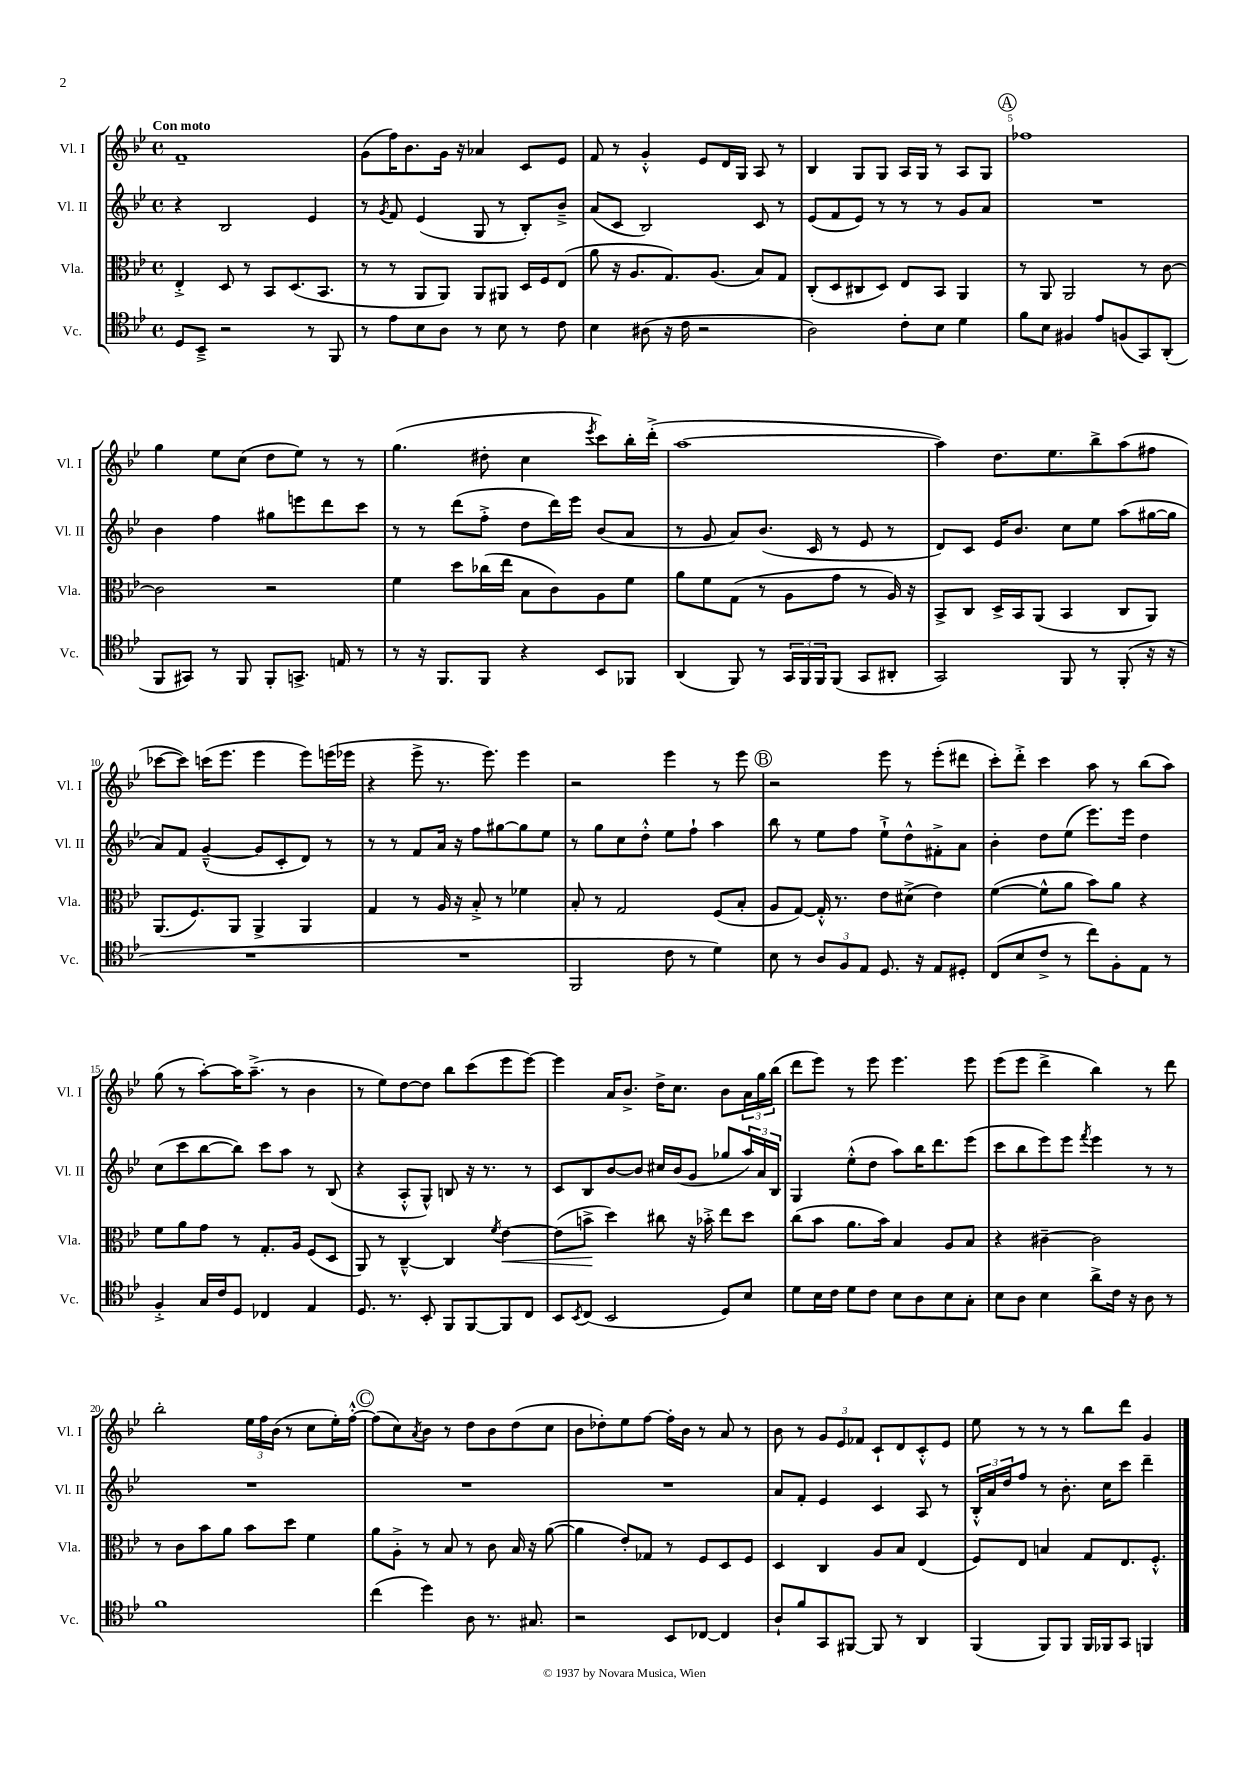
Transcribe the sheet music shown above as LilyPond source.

<<
\new StaffGroup <<
\new Staff = "s0" \with { instrumentName = "Vl. I" shortInstrumentName = "Vl. I" } {
    \clef treble \key bes \major \defaultTimeSignature \time 4/4 \tempo "Con moto"
    f'1-- |
    g'8( f''16) bes'8. g'16 r16 aes'4 c'8 ees'8 |
    f'8 r8 g'4-.-^ ees'8 d'16 g16 a8 r8 |
    bes4 g8 g8 a16 g16 r8 a8 g8 |
    \mark \markup { \circle "A" } fes''1 |
    g''4 ees''8 c''8( d''8 ees''8) r8 r8 |
    g''4.( dis''8-. c''4 \acciaccatura { ees'''8 } c'''8) bes''16-. d'''16-.->( |
    a''1~ |
    a''4) d''8. ees''8. bes''8-> a''8( fis''8 |
    ces'''8~ ces'''8) c'''16( ees'''8. ees'''4 ees'''8) e'''16( ees'''16 |
    r4 ees'''8-> r8. ees'''8.) ees'''4 |
    r2 ees'''4 r8 ees'''8 |
    \mark \markup { \circle "B" } r2 ees'''8 r8 ees'''8-.( dis'''8 |
    c'''8-.) d'''8-.-> c'''4 a''8 r8 bes''8( a''8) |
    g''8( r8 a''8~-.) a''16 a''8.--->( r8 bes'4 |
    r8 ees''8) d''8~ d''8 bes''8 c'''8( ees'''8 ees'''8~) |
    ees'''4 a'16 bes'8.-> d''16-> c''8. bes'8 \tuplet 3/2 { a'16 g''16 bes''16( } |
    d'''8 ees'''8) r8 ees'''8 ees'''4. ees'''8 |
    ees'''8( ees'''8 d'''4-> bes''4) r8 d'''8 |
    bes''2-. \tuplet 3/2 { ees''16 f''16 bes'16( } r8 c''8 ees''16-.) f''16~-.-^ |
    \mark \markup { \circle "C" } f''8( c''8) \acciaccatura { a'8 } bes'8 r8 d''8 bes'8 d''8( c''8 |
    bes'8 des''8-.) ees''8 f''8~ f''16-. bes'16 r8 a'8 r8 |
    bes'8 r8 \tuplet 3/2 { g'8 ees'8 fes'8 } c'8-! d'8 c'8-.-^ ees'8 |
    ees''8 r8 r8 r8 bes''8 d'''8 g'4 \bar "|." |
}
\new Staff = "s1" \with { instrumentName = "Vl. II" shortInstrumentName = "Vl. II" } {
    \clef treble \key bes \major \defaultTimeSignature \time 4/4
    r4 bes2 ees'4 |
    r8 \acciaccatura { g'8 } f'8 ees'4( g8 r8 bes8-.) bes'8---> |
    a'8( c'8 bes2) c'8 r8 |
    ees'8( f'8 ees'8) r8 r8 r8 g'8 a'8 |
    \mark \markup { \circle "A" } R1 |
    bes'4 f''4 gis''8 e'''8 d'''8 c'''8 |
    r8 r8 d'''8( f''8-.-> d''8 d'''16) ees'''16 bes'8( a'8 |
    r8 g'8 a'8) bes'8.( c'16 r8 ees'8 r8 |
    d'8) c'8 ees'16 bes'8. c''8 ees''8 a''8( gis''16~ gis''16 |
    a'8) f'8 g'4~---^( g'8 c'8-. d'8) r8 |
    r8 r8 f'8 a'16 r16 f''8 gis''8~ gis''8 ees''8 |
    r8 g''8 c''8 d''8-.-^ ees''8 f''8-! a''4 |
    \mark \markup { \circle "B" } bes''8 r8 ees''8 f''8 ees''8-!-> d''8-^ fis'8-.-> a'8 |
    bes'4-. d''8 ees''8( ees'''8.) ees'''16 d''4 |
    c''8( c'''8 bes''8~ bes''8) c'''8 a''8 r8 bes8( |
    r4 a8-.-^ g8-^) b8 r16 r8. r8 |
    c'8 bes8 bes'8~ bes'8 cis''16 bes'16( g'8 ges''8 \tuplet 3/2 { a''16) a'16 bes16 } |
    g4 ees''8-.-^( d''8 a''8) bes''16 d'''8. ees'''8( |
    c'''8 bes''8 ees'''8) ees'''8 \acciaccatura { f'''8 } ees'''4 r8 r8 |
    R1 |
    \mark \markup { \circle "C" } R1 |
    R1 |
    a'8 f'8-. ees'4 c'4 a8 r8 |
    \tuplet 3/2 { bes16-.-^ a'16 d''16 } f''8 r8 bes'8.-. c''16 c'''8 d'''4-- \bar "|." |
}
\new Staff = "s2" \with { instrumentName = "Vla." shortInstrumentName = "Vla." } {
    \clef alto \key bes \major \defaultTimeSignature \time 4/4
    ees4-.-> d8 r8 bes,8 d8.( bes,8. |
    r8 r8 a,8 a,8) a,8 ais,8 d16 f16 ees8( |
    a'8 r16 a8. g8.) a8.( bes8) g8 |
    c8-.( d8 cis8 d8) ees8 bes,8 a,4 |
    \mark \markup { \circle "A" } r8 a,8 a,2 r8 c'8~ |
    c'2 r2 |
    f'4 d''8 ces''16( ees''16 bes8 c'8) a8 f'8 |
    a'8 f'8 g8( r8 a8 g'8 r8 a16) r16 |
    bes,8-> c8 d16-> bes,16 a,8( bes,4 c8 a,8) |
    a,8.( f8.) a,8 a,4-> a,4 |
    g4 r8 a16 r16 bes8-.-> r8 fes'4 |
    bes8-. r8 g2 f8( bes8-. |
    \mark \markup { \circle "B" } a8 g8~) g16-.-^ r8. ees'8 dis'8->( ees'4) |
    f'4~( f'8-^ a'8 bes'8) a'8 r4 |
    f'8 a'8 g'8 r8 g8.-. a16 f8( d8 |
    a,8) r8 c4~---^ c4 \acciaccatura { f'8 } ees'4~\< |
    ees'8( b'8->\! d''4) cis''8 r16 bes'16-.-> ees''8 d''8 |
    c''8( bes'8 a'8. bes'16) bes4 a8 bes8 |
    r4 cis'4~-- cis'2 |
    r8 c'8 bes'8 a'8 bes'8 d''8 f'4 |
    \mark \markup { \circle "C" } a'8 a8-.-> r8 bes8 r8 c'8 bes16 r16 a'8~( |
    a'4 ees'8-.) ges8 r8 f8 d8 f8 |
    d4 c4 a8 bes8 ees4( |
    f8) ees8 b4 g8 ees8. f8.-.-^ \bar "|." |
}
\new Staff = "s3" \with { instrumentName = "Vc." shortInstrumentName = "Vc." } {
    \clef tenor \key bes \major \defaultTimeSignature \time 4/4
    d8 bes,8---> r2 r8 f,8 |
    r8 ees'8 bes8 a8 r8 bes8 r8 c'8 |
    bes4 ais8( r16 c'16 r2 |
    a2) c'8-. bes8 d'4 |
    \mark \markup { \circle "A" } f'8 bes8 fis4 ees'8 f8( g,8) a,8-.( |
    f,8 gis,8) r8 f,8 f,8-. g,8.-> e16 r8 |
    r8 r16 f,8. f,8 r4 bes,8 fes,8 |
    a,4( f,8) r8 \tuplet 3/2 { g,16 f,16 f,16 } f,8( g,8 ais,8-. |
    g,2) f,8 r8 f,8-.( r16 r16 |
    R1 |
    R1 |
    f,2 c'8 r8 d'4) |
    \mark \markup { \circle "B" } bes8 r8 \tuplet 3/2 { a8 f8 ees8 } d8. r16 ees8 dis8-. |
    c8( bes8 c'8-> r8 c''8) f8-. ees8 r8 |
    f4-.-> g16 c'16 d8 ces4 ees4 |
    d8. r8. bes,8-. f,8 f,8~ f,8 c8 |
    bes,8 \acciaccatura { bes,8 } c8( bes,2 d8) bes8 |
    d'8 bes16 c'16 d'8 c'8 bes8 a8 bes8 g8-. |
    bes8 a8 bes4 a'8-> c'16 r16 a8 r8 |
    f'1 |
    \mark \markup { \circle "C" } c''4( d''4) a8 r8. gis8. |
    r2 bes,8 ces8~ ces4 |
    a8-! f'8 g,8 fis,8~ fis,8 r8 a,4 |
    f,4( f,8) f,8 f,16 fes,16 g,8 f,4 \bar "|." |
}
>>
>>
\layout { \context { \Score \override BarNumber.break-visibility = ##(#f #t #t) barNumberVisibility = #(every-nth-bar-number-visible 5) } }
